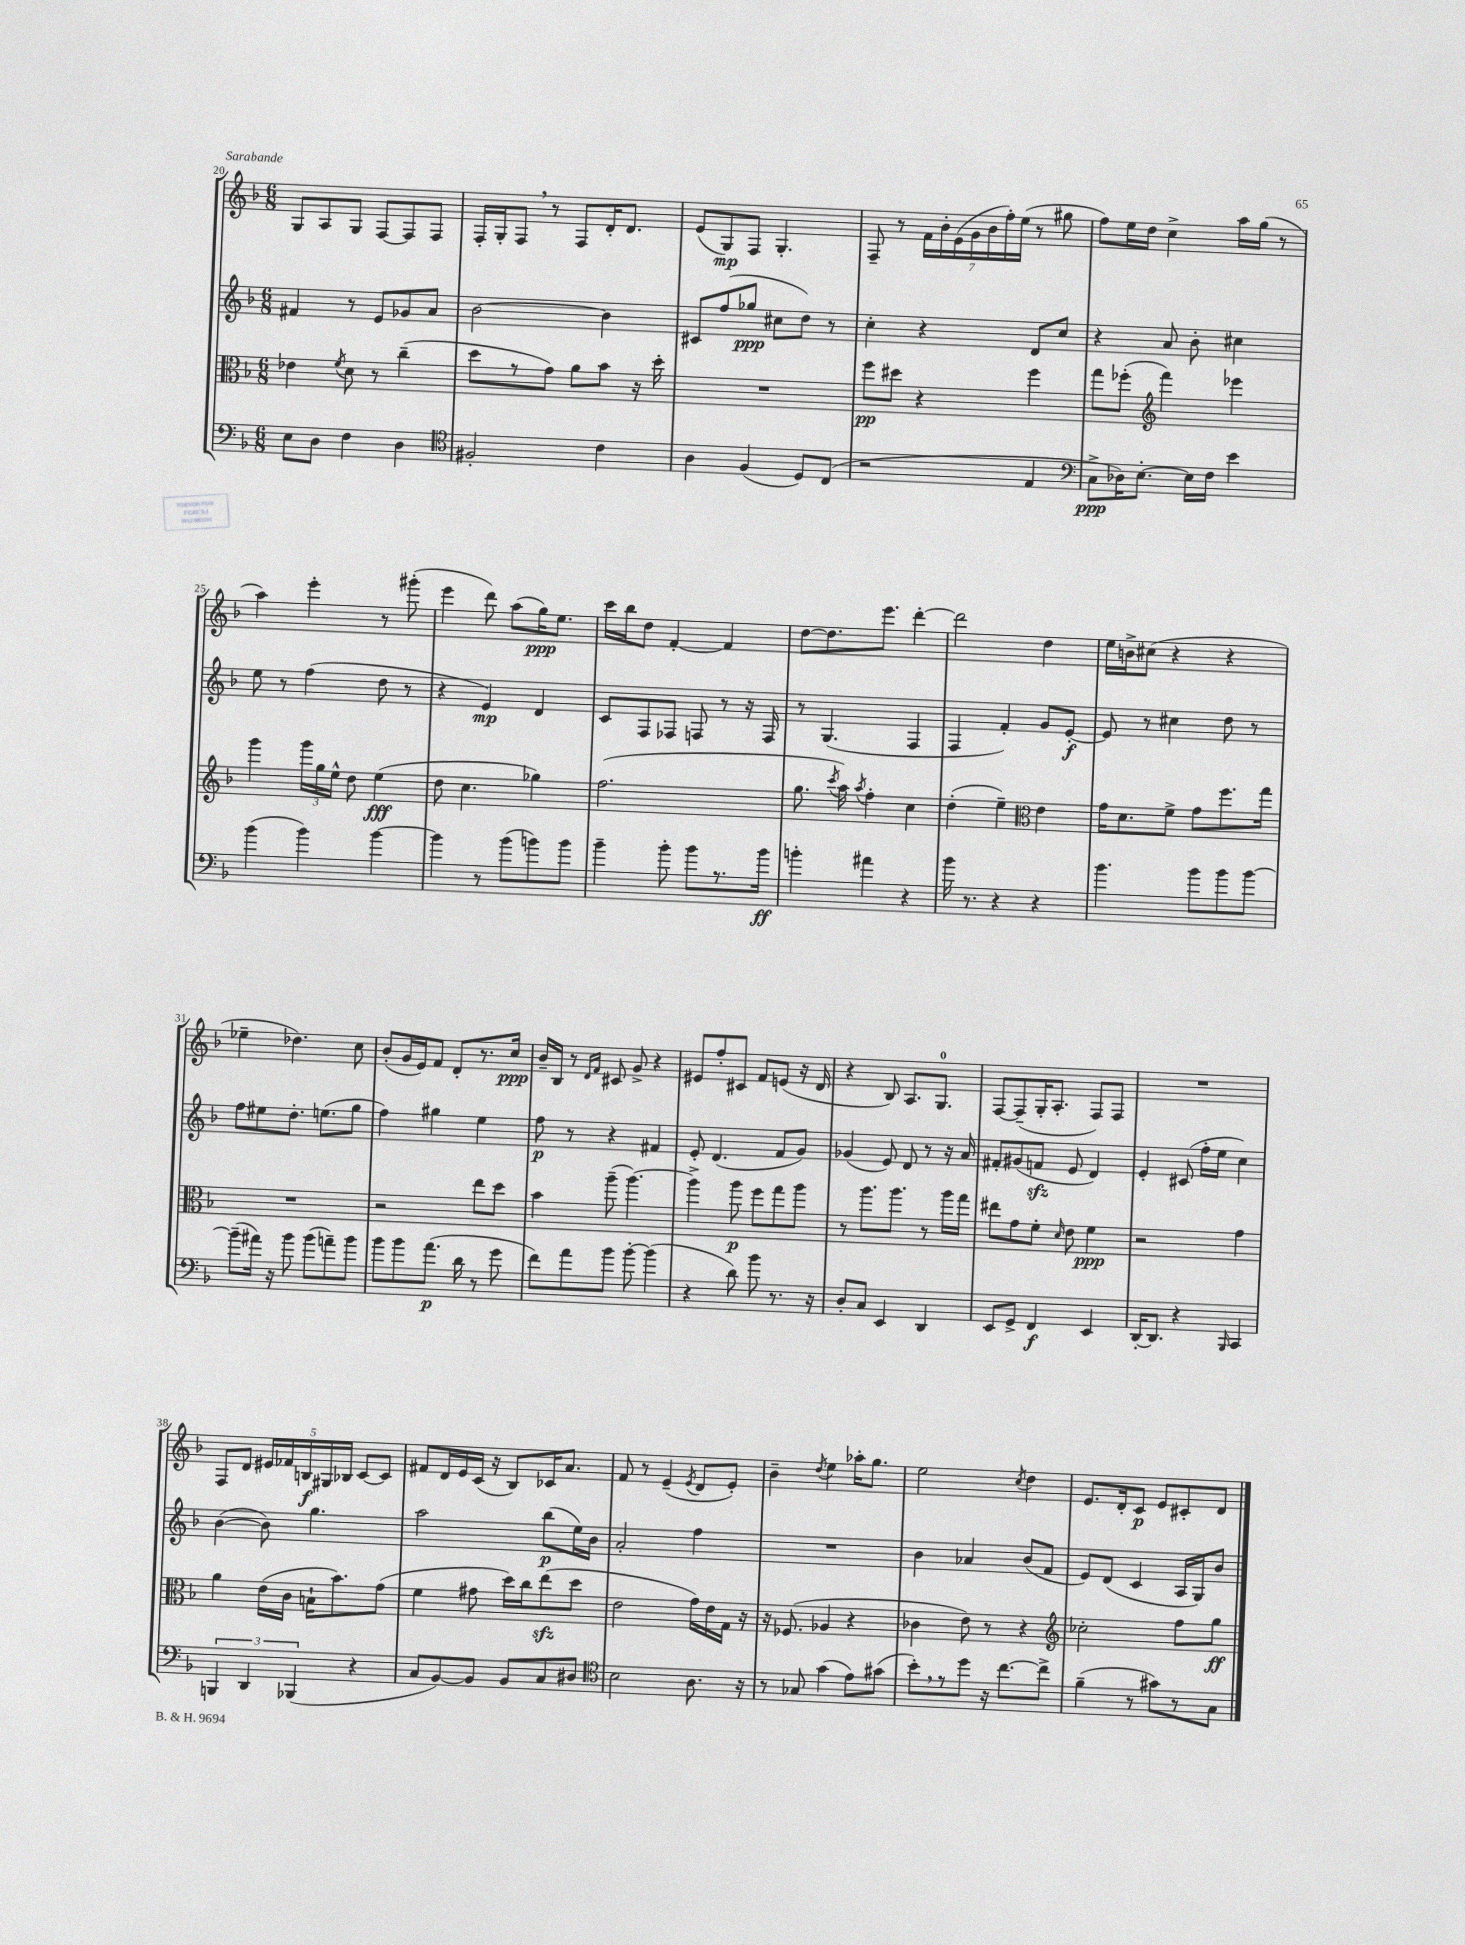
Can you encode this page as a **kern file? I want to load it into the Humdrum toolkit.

**kern	**dynam	**kern	**dynam	**kern	**dynam	**kern	**dynam
*part4	*part4	*part3	*part3	*part2	*part2	*part1	*part1
*staff4	*staff4	*staff3	*staff3	*staff2	*staff2	*staff1	*staff1
*clefF4	*	*clefC3	*	*clefG2	*	*clefG2	*
*k[b-]	*	*k[b-]	*	*k[b-]	*	*k[b-]	*
*M6/8	*	*M6/8	*	*M6/8	*	*M6/8	*
=20	=20	=20	=20	=20	=20	=20	=20
8E\L	.	4e-X\	.	4f#X/	.	8G/L	.
8D\J	.	.	.	.	.	8A/	.
.	.	8qf/	.	.	.	.	.
4F\	.	8d\	.	8r	.	8G/J	.
.	.	8r	.	8e/L	.	[8F/L	.
4D\	.	(4cc~\	.	8g-X/	.	8F/]	.
.	.	.	.	8a/J	.	8F/J	.
=21	=21	=21	=21	=21	=21	=21	=21
*clefC4	*	*	*	*	*	*	*
2F#X'/	.	8dd\L	.	[2b-\	.	16F'/LL	.
.	.	.	.	.	.	16G'/J	.
.	.	8r	.	.	.	8F,/J	.
.	.	8g\J)	.	.	.	8r	.
.	.	8a\L	.	.	.	8F/L	.
4c\	.	8b-\J	.	4b-\]	.	16d'/K	.
.	.	.	.	.	.	8.d/J	.
.	.	16r	.	.	.	.	.
.	.	16dd'\	.	.	.	.	.
=22	=22	=22	=22	=22	=22	=22	=22
4A\	.	2.r	.	8c#X/L	.	(8e/L	.
.	.	.	.	(8ff/	.	8G/)	mp
(4F/	.	.	.	8gg-X/J	ppp	8F/J	.
.	.	.	.	8cc#X\L	.	4.G'/	.
8D/L)	.	.	.	8dd\J)	.	.	.
(8C/J	.	.	.	8r	.	.	.
=23	=23	=23	=23	=23	=23	=23	=23
2r	.	8ff\L	pp	4cc'\	.	8F~/	.
.	.	8dd#X\J	.	.	.	8r	.
.	.	4r	.	4r	.	28f\LL	.
.	.	.	.	.	.	28b-'\	.
.	.	.	.	.	.	(28e\	.
.	.	.	.	.	.	28g\	.
.	.	.	.	.	.	28b-\	.
.	.	.	.	.	.	28ff'\)	.
.	.	.	.	.	.	(28ee\JJ	.
4E/	.	4ff\	.	8d/L	.	8r	.
.	.	.	.	8cc/J	.	8gg#X\	.
=24	=24	=24	=24	=24	=24	=24	=24
*clefF4	*	*	*	*	*	*	*
8C^\L	ppp	8gg\L	.	4r	.	8ff\L)	.
16D-X\K)	.	(8ff-X'\J	.	.	.	16ee\L	.
[8.E'\J	.	.	.	.	.	16dd\JJ	.
*	*	*clefG2	*	*	*	*	*
.	.	4fff\)	.	8a/	.	4cc^\	.
16E\LL]	.	.	.	8b-'\	.	.	.
16F\JJ	.	.	.	.	.	.	.
4e\	.	4eee-X\	.	4cc#X\	.	16aa\LL	.
.	.	.	.	.	.	(16gg\JJ	.
.	.	.	.	.	.	8r	.
!!LO:LB:g=z
=25	=25	=25	=25	=25	=25	=25	=25
(4b-\	.	4ggg\	.	8ee\	.	4aa\)	.
.	.	.	.	8r	.	.	.
4b-\)	.	24ggg\LL	.	(4ff\	.	4eee'\	.
.	.	24gg\	.	.	.	.	.
.	.	24ee^^\JJ	.	.	.	.	.
.	.	8dd\	.	.	.	.	.
[4b-\	.	(4ee\	fff	8dd\	.	8r	.
.	.	.	.	8r	.	(8ggg#X'\	.
=26	=26	=26	=26	=26	=26	=26	=26
4b-\]	.	8dd\	.	4r	.	4eee\	.
.	.	4.cc\	.	.	.	.	.
8r	.	.	.	4e/)	mp	8ddd\)	.
(8b-\L	.	.	.	.	.	(8aa\L	.
8bn\)	.	4gg-X\)	.	4d/	.	16gg\K)	ppp
.	.	.	.	.	.	8.ee\J	.
8b\J	.	.	.	.	.	.	.
=27	=27	=27	=27	=27	=27	=27	=27
4b-~\	.	(2.ff\	.	8c/L	.	16ccc\LL	.
.	.	.	.	.	.	16bb-\J	.
.	.	.	.	8F/	.	8dd\J	.
8b-'\	.	.	.	8F-X/J	.	[4f'/	.
8b-\L	.	.	.	8Fn/	.	.	.
8.r	.	.	.	8r	.	4f/]	.
.	.	.	.	16r	.	.	.
16b-\Jk	ff	.	.	16F/	.	.	.
=28	=28	=28	=28	=28	=28	=28	=28
4bn'\	.	8.gg\	.	8r	.	[8dd\L	.
.	.	.	.	(4.G/	.	8.dd\]	.
.	.	8qccc/	.	.	.	.	.
.	.	16aa\)	.	.	.	.	.
.	.	8qaa/	.	.	.	.	.
4a#X\	.	4ff'\	.	.	.	.	.
.	.	.	.	.	.	8.eee\J	.
4r	.	4cc\	.	4F/	.	[4ddd'\	.
=29	=29	=29	=29	=29	=29	=29	=29
16b-\	.	(4dd'\	.	4F/	.	2ddd\]	.
8.r	.	.	.	.	.	.	.
4r	.	4ee~\)	.	4f'/)	.	.	.
*	*	*clefC3	*	*	*	*	*
4r	.	4e\	.	8g/L	.	4dd\	.
.	.	.	.	[8e'/J	f	.	.
=30	=30	=30	=30	=30	=30	=30	=30
4.b-\	.	16g\KL	.	8e/]	.	16ee\LL	.
.	.	8.d\	.	.	.	16bn^\J	.
.	.	.	.	8r	.	(8cc#X\J	.
.	.	8f^\J	.	4cc#X\	.	4r	.
8b-\L	.	8g\L	.	.	.	.	.
8b-\	.	8.ff\	.	8dd\	.	4r	.
[8b-\J	.	.	.	8r	.	.	.
.	.	16gg\Jk	.	.	.	.	.
!!LO:LB:g=z
=31	=31	=31	=31	=31	=31	=31	=31
(8b-~\L]	.	2.r	.	8ff\L	.	4ee-X~\	.
16a#X\Jk)	.	.	.	8ee#X\	.	.	.
16r	.	.	.	.	.	.	.
8b-\	.	.	.	8.dd'\J	.	4.dd-X\)	.
(8b-\L	.	.	.	.	.	.	.
.	.	.	.	(8.een\L	.	.	.
8an~\)	.	.	.	.	.	.	.
8b-\J	.	.	.	8gg\J	.	8cc\	.
=32	=32	=32	=32	=32	=32	=32	=32
8b-\L	.	2r	.	4ff\)	.	(8b-'/L	.
8b-\	.	.	.	.	.	16g/L	.
.	.	.	.	.	.	16e/J)	.
(8.a\J	p	.	.	4gg#X\	.	8f/J	.
.	.	.	.	.	.	8d'/L	.
16d\	.	.	.	.	.	.	.
8r	.	8ee\L	.	4ee\	.	8.r	.
8g\	.	8dd\J	.	.	.	.	.
.	.	.	.	.	.	16cc/Jk	ppp
=33	=33	=33	=33	=33	=33	=33	=33
8f\L)	.	4b-\	.	8ff\	p	16b-~/LL	.
.	.	.	.	.	.	16B-/JJ	.
8a\	.	.	.	8r	.	8r	.
.	.	.	.	.	.	16qqd/LL	.
.	.	.	.	.	.	16qqf/JJ	.
8b-\J	.	(8aa~\	.	4r	.	8c#X/	.
[8b-'\	.	[4.aa\)	.	.	.	8g^/	.
(4b-\]	.	.	.	4f#X/	.	4r	.
=34	=34	=34	=34	=34	=34	=34	=34
4r	.	4aa^\]	.	8e'/	.	8e#X/L	.
.	.	.	.	(4.d/	.	8ff'/	.
8d\)	.	8aa\	p	.	.	8c#X/J	.
8b-\	.	8ff\L	.	.	.	8f/L	.
8.r	.	8gg\	.	8f/L	.	(8en/J	.
.	.	8aa\J	.	8g/J)	.	16r	.
16r	.	.	.	.	.	16d/	.
=35	=35	=35	=35	=35	=35	=35	=35
8D'/L	.	8r	.	(4g-X/	.	4r	.
8C/J	.	8.aa\L	.	.	.	.	.
4EE/	.	.	.	8e/)	.	8B-/)	.
.	.	8.aa\J	.	.	.	.	.
.	.	.	.	8d/	.	8.A/L	.
4DD/	.	8r	.	8r	.	.	.
.	.	.	.	.	.	8.G/J	.
.	.	16aa\LL	.	16r	.	.	.
.	.	16gg\JJ	.	16a/	.	.	.
=36	=36	=36	=36	=36	=36	=36	=36
8EE/L	.	8ee#X\L	.	8f#X'/L	.	[8F/L	.
8GG^/J	.	8g\	.	(8g#X/	.	(8F~/]	.
4FF/	f	8f'\J	.	8fnzz/J	.	16G'/K	.
.	.	.	.	.	.	8.A'/J	.
.	.	16qqd/	.	.	.	.	.
.	.	8e\	.	8e/	.	.	.
4EE/	.	4f\	ppp	4d/)	.	8F/L)	.
.	.	.	.	.	.	8F/J	.
=37	=37	=37	=37	=37	=37	=37	=37
[16DD'/KL	.	2r	.	4e'/	.	2.r	.
8.DD/J]	.	.	.	.	.	.	.
4r	.	.	.	(8c#X/	.	.	.
.	.	.	.	16ff'\LL	.	.	.
.	.	.	.	16ee\JJ	.	.	.
16qqBBB-/	.	.	.	.	.	.	.
4CC/	.	4g\	.	4cc\)	.	.	.
!!LO:LB:g=z
=38	=38	=38	=38	=38	=38	=38	=38
6BBBn/	.	4a\	.	([4b-\	.	8F/L	.
.	.	.	.	.	.	8d/J	.
6DD/	.	.	.	.	.	.	.
.	.	(16e\LL	.	8b-\])	.	20e#X/LL	.
.	.	.	.	.	.	20f-X/	.
.	.	16c\JJ	.	.	.	.	.
(6BBB-X/	.	.	.	.	.	.	.
.	.	.	.	.	.	20Bn/	f
.	.	16Bn`\KL	.	4.gg\	.	.	.
.	.	.	.	.	.	20G#X/	.
.	.	8.b-\)	.	.	.	.	.
.	.	.	.	.	.	20B-X/JJ	.
4r	.	.	.	.	.	[8c/L	.
.	.	(8g\J	.	.	.	8c/J]	.
=39	=39	=39	=39	=39	=39	=39	=39
8C/L	.	4f\	.	2aa\	.	8f#X/L	.
[8BB-/)	.	.	.	.	.	16d/L	.
.	.	.	.	.	.	16e/	.
8BB-/J]	.	8g#X\	.	.	.	(16c/JJ	.
.	.	.	.	.	.	16r	.
8BB-/L	.	16dd\LL)	.	.	.	8B-/L)	.
.	.	16cc\J	.	.	.	.	.
8C/	.	(8eezz\	.	(8bb-\L	p	16c-X/K	.
.	.	.	.	.	.	8.a/J	.
8D#X/J	.	8dd\J	.	16ee\L)	.	.	.
.	.	.	.	16b-\JJ	.	.	.
=40	=40	=40	=40	=40	=40	=40	=40
*clefC4	*	*	*	*	*	*	*
2B-\	.	2e\	.	2a'/	.	8f/	.
.	.	.	.	.	.	8r	.
.	.	.	.	.	.	(4e~/	.
.	.	.	.	.	.	8qe/	.
8.A\	.	16g\LL)	.	4ff\	.	8d/L	.
.	.	16e\	.	.	.	.	.
.	.	16G\JJ	.	.	.	8e'/J)	.
16r	.	16r	.	.	.	.	.
=41	=41	=41	=41	=41	=41	=41	=41
8r	.	16r	.	2.r	.	4b-~\	.
.	.	(8.F-X/	.	.	.	.	.
8G-X/	.	.	.	.	.	.	.
.	.	.	.	.	.	8qdd/	.
(4g\	.	4A-X/	.	.	.	4ee\	.
8e\L)	.	4r	.	.	.	16aa-X'\KL	.
.	.	.	.	.	.	8.gg\J	.
(8g#X\J	.	.	.	.	.	.	.
=42	=42	=42	=42	=42	=42	=42	=42
8b-',\L)	.	4c-X\	.	4b-\	.	2ee\	.
8r	.	.	.	.	.	.	.
8dd\J	.	8e\)	.	4a-X/	.	.	.
16r	.	8r	.	.	.	.	.
[8.cc\L	.	.	.	.	.	.	.
.	.	.	.	.	.	8qcc/	.
.	.	4r	.	(8b-/L	.	4dd\	.
8cc^\J]	.	.	.	8f/J	.	.	.
=43	=43	=43	=43	=43	=43	=43	=43
*	*	*clefG2	*	*	*	*	*
(4f~\	.	2cc-X'\	.	8e/L)	.	8.e/L	.
.	.	.	.	(8d/J	.	.	.
.	.	.	.	.	.	16d'/k	.
8r	.	.	.	4c/	.	8c/J	p
8g#X\L)	.	.	.	.	.	8e/L	.
8r	.	8ff\L	.	16A/LL	.	8c#X'/	.
.	.	.	.	16G/J)	.	.	.
8G\J	.	8gg\J	ff	8b-/J	.	8d/J	.
==	==	==	==	==	==	==	==
*-	*-	*-	*-	*-	*-	*-	*-
